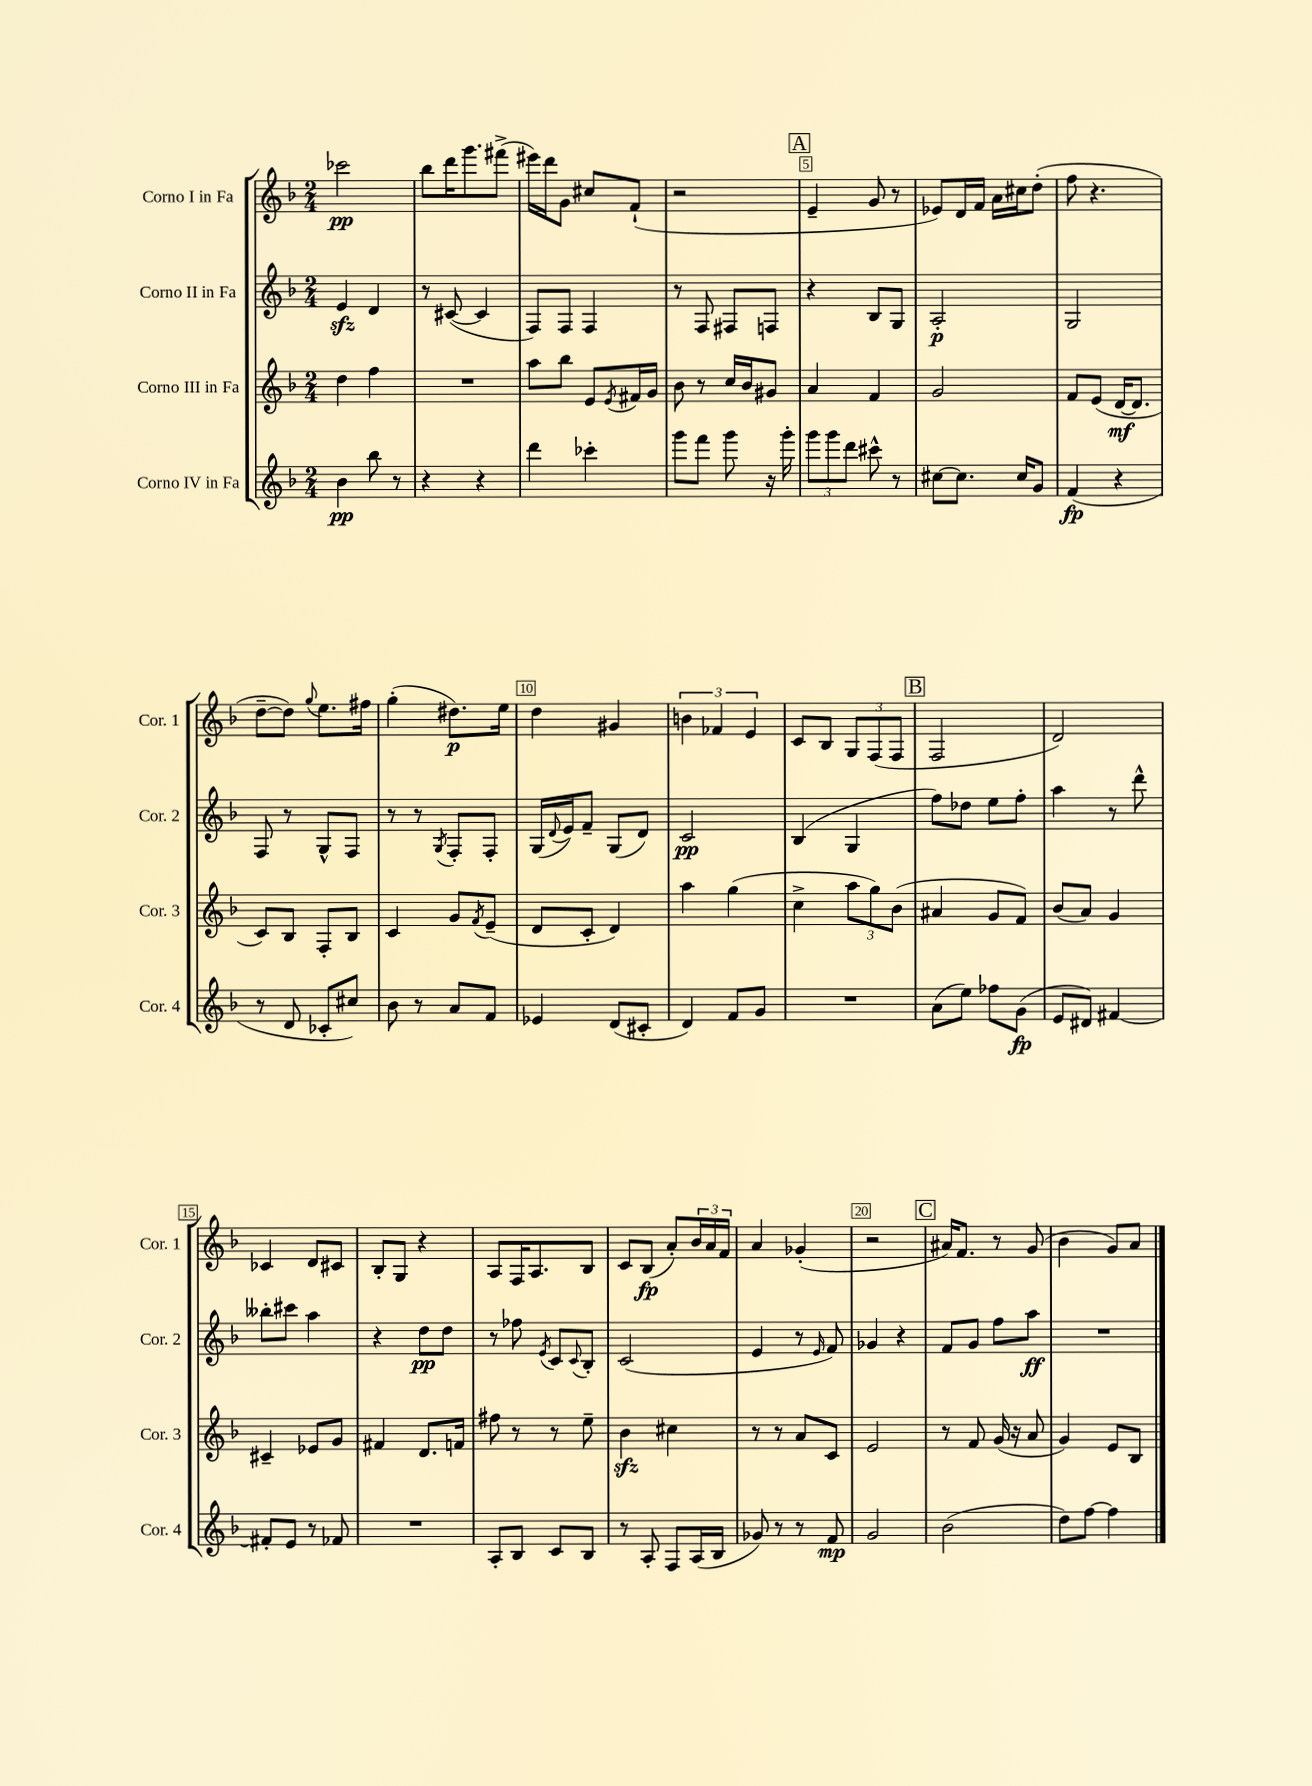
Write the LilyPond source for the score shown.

<<
\new StaffGroup <<
\new Staff = "s0" \with { instrumentName = "Corno I in Fa" shortInstrumentName = "Cor. 1" } {
    \clef treble \key f \major \numericTimeSignature \time 2/4
    ces'''2\pp |
    bes''8 d'''16 g'''8. fis'''8->( |
    eis'''16) d'''16 g'8 cis''8 f'8-!( |
    r2 |
    \mark \markup { \box "A" } e'4-- g'8 r8 |
    ees'8) d'16 f'16 a'16 cis''16 d''8-.( |
    f''8 r4. |
    d''8~-- d''8) \appoggiatura { g''8 } e''8. fis''16 |
    g''4-.( dis''8.\p) e''16 |
    d''4 gis'4 |
    \tuplet 3/2 { b'4 fes'4 e'4 } |
    c'8 bes8 \tuplet 3/2 { g8 f8( f8 } |
    \mark \markup { \box "B" } f2 |
    d'2) |
    ces'4 d'8 cis'8 |
    bes8-. g8 r4 |
    a8 f16 a8. bes8 |
    c'8 bes8\fp( a'8-.) \tuplet 3/2 { bes'16 a'16 f'16 } |
    a'4 ges'4-.( |
    r2 |
    \mark \markup { \box "C" } ais'16) f'8. r8 g'8( |
    bes'4 g'8) a'8 \bar "|." |
}
\new Staff = "s1" \with { instrumentName = "Corno II in Fa" shortInstrumentName = "Cor. 2" } {
    \clef treble \key f \major \numericTimeSignature \time 2/4
    e'4\sfz d'4 |
    r8 cis'8~( cis'4 |
    f8) f8 f4 |
    r8 f8 fis8 f8 |
    \mark \markup { \box "A" } r4 bes8 g8 |
    a2-.\p |
    g2 |
    f8 r8 g8-^ f8 |
    r8 r8 \acciaccatura { g8 } f8-. f8-. |
    g16( \appoggiatura { d'8 } e'16) f'8-- g8( d'8) |
    c'2\pp |
    bes4( g4 |
    \mark \markup { \box "B" } f''8) des''8 e''8 f''8-. |
    a''4 r8 d'''8-^ |
    beses''8-. cis'''8 a''4 |
    r4 d''8\pp d''8 |
    r8 fes''8 \acciaccatura { e'8 } c'8 \appoggiatura { c'8 } bes8-. |
    c'2( |
    e'4 r8 \grace { e'16 } f'8) |
    ges'4 r4 |
    \mark \markup { \box "C" } f'8 g'8 f''8 a''8\ff |
    R2 \bar "|." |
}
\new Staff = "s2" \with { instrumentName = "Corno III in Fa" shortInstrumentName = "Cor. 3" } {
    \clef treble \key f \major \numericTimeSignature \time 2/4
    d''4 f''4 |
    R2 |
    a''8 bes''8 e'8 \acciaccatura { e'8 } fis'16 g'16 |
    bes'8 r8 c''16 bes'16 gis'8 |
    \mark \markup { \box "A" } a'4 f'4 |
    g'2 |
    f'8 e'8( d'16~\mf d'8. |
    c'8) bes8 f8-. bes8 |
    c'4 g'8 \acciaccatura { f'8 } e'8--( |
    d'8 c'8-. d'4) |
    a''4 g''4( |
    c''4-> \tuplet 3/2 { a''8 g''8) bes'8( } |
    \mark \markup { \box "B" } ais'4 g'8 f'8) |
    bes'8( a'8) g'4 |
    cis'4-- ees'8 g'8 |
    fis'4 d'8. f'16 |
    fis''8 r8 r8 e''8-- |
    bes'4\sfz cis''4 |
    r8 r8 a'8 c'8 |
    e'2 |
    \mark \markup { \box "C" } r8 f'8 g'16( r16 a'8 |
    g'4) e'8 bes8 \bar "|." |
}
\new Staff = "s3" \with { instrumentName = "Corno IV in Fa" shortInstrumentName = "Cor. 4" } {
    \clef treble \key f \major \numericTimeSignature \time 2/4
    bes'4\pp bes''8 r8 |
    r4 r4 |
    d'''4 ces'''4-. |
    g'''8 f'''8 g'''8 r16 g'''16-. |
    \mark \markup { \box "A" } \tuplet 3/2 { g'''8 g'''8 d'''8 } cis'''8-^ r8 |
    cis''8~ cis''8. cis''16 g'8 |
    f'4\fp( r4 |
    r8 d'8 ces'8-. cis''8) |
    bes'8 r8 a'8 f'8 |
    ees'4 d'8( cis'8-. |
    d'4) f'8 g'8 |
    R2 |
    \mark \markup { \box "B" } a'8( e''8) fes''8 g'8\fp( |
    e'8 dis'8) fis'4~ |
    fis'8-. e'8 r8 fes'8 |
    R2 |
    a8-. bes8 c'8 bes8 |
    r8 a8-. f8 a16( bes16 |
    ges'8) r8 r8 f'8\mp |
    g'2 |
    \mark \markup { \box "C" } bes'2( |
    d''8) f''8~ f''4 \bar "|." |
}
>>
>>
\layout { \context { \Score \override BarNumber.break-visibility = ##(#f #t #t) barNumberVisibility = #(every-nth-bar-number-visible 5) \override BarNumber.stencil = #(make-stencil-boxer 0.1 0.3 ly:text-interface::print) } }
